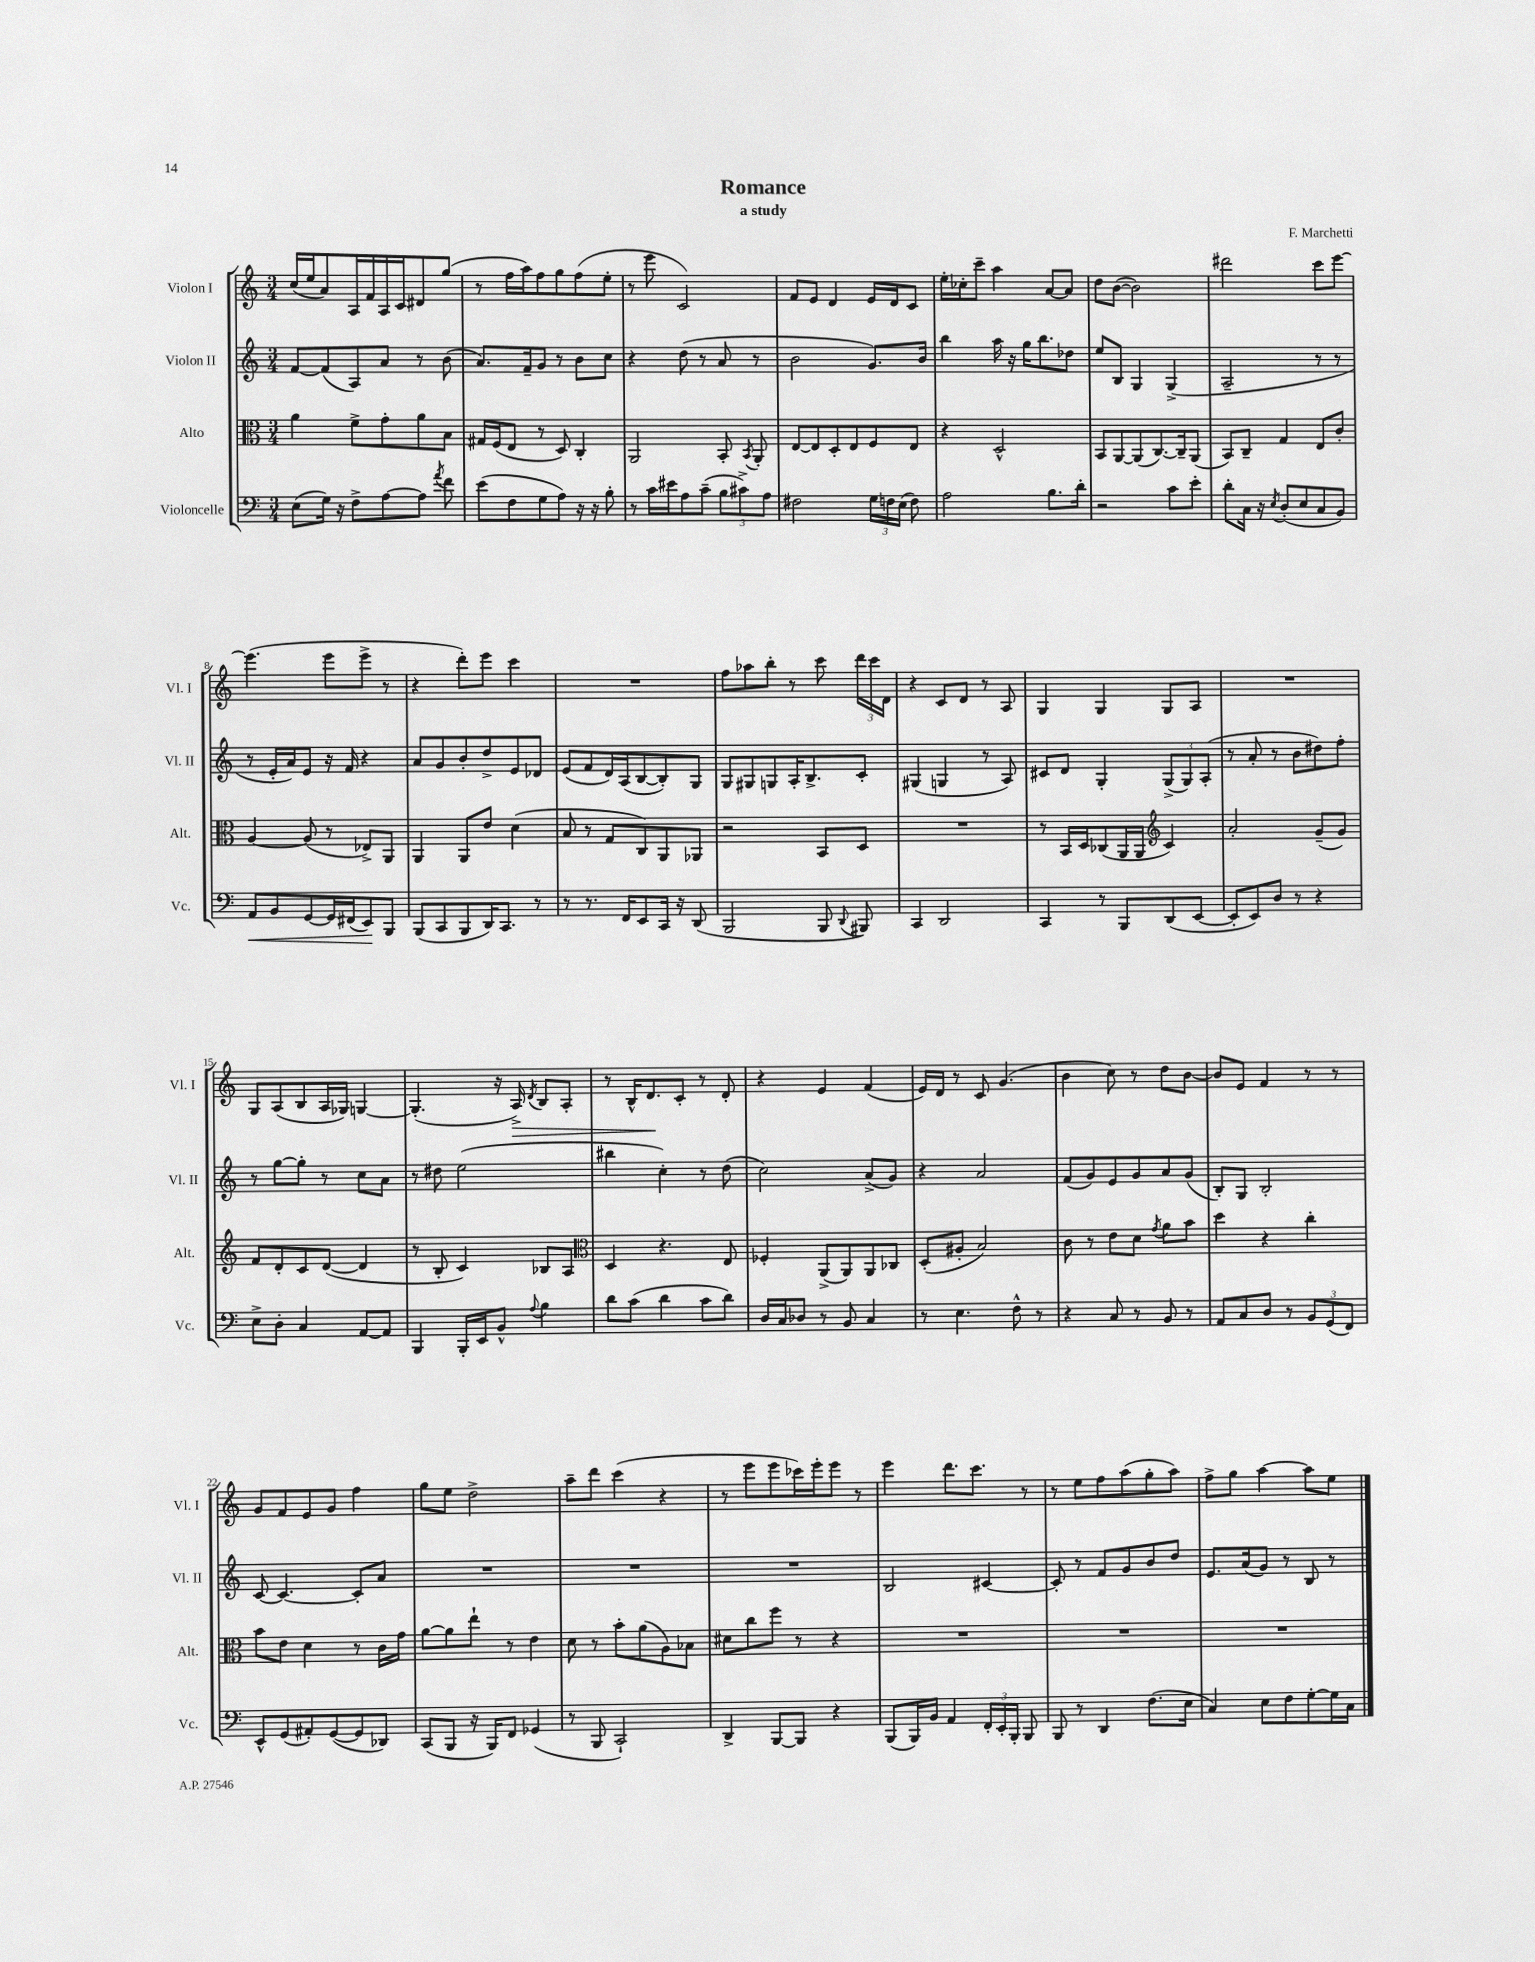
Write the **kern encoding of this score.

**kern	**dynam	**kern	**kern	**kern	**dynam
*part4	*part4	*part3	*part2	*part1	*part1
*staff4	*staff4	*staff3	*staff2	*staff1	*staff1
*I"Violoncelle	*	*I"Alto	*I"Violon II	*I"Violon I	*
*I'Vc.	*	*I'Alt.	*I'Vl. II	*I'Vl. I	*
*clefF4	*	*clefC3	*clefG2	*clefG2	*
*k[]	*	*k[]	*k[]	*k[]	*
*M3/4	*	*M3/4	*M3/4	*M3/4	*
=1	=1	=1	=1	=1	=1
(8E\L	.	4a\	[8f/L	(16cc/LL	.
.	.	.	.	16ee/J	.
16G\Jk)	.	.	(8f/]	8a/)	.
16r	.	.	.	.	.
8F^\L	.	8f^\L	8A/)	16A/L	.
.	.	.	.	16f/	.
[8A\	.	8g'\	8a/J	16A/	.
.	.	.	.	16c/J	.
8A\J]	.	8a\	8r	8d#X/	.
8qa/	.	.	.	.	.
8f\	.	8B\J	(8b\	(8gg/J	.
=2	=2	=2	=2	=2	=2
(8e\L	.	16G#X/LL	8.a/L)	8r	.
.	.	(16F/J	.	.	.
8F\	.	8E/J	.	16ff\LL	.
.	.	.	16f~/k	16aa\J)	.
8G\	.	8r	8g/J	8ff\	.
8A\J)	.	8D/)	8r	8gg\	.
16r	.	4C'/	8b\L	(8ff\	.
16r	.	.	.	.	.
8B'\	.	.	8cc\J	8ee'\J	.
=3	=3	=3	=3	=3	=3
8r	.	2AA/	4r	8r	.
16c\LL	.	.	.	8eee\	.
16e#X\J	.	.	.	.	.
8A\	.	.	(8dd\	2c/)	.
(8c~\J	.	.	8r	.	.
12B\L	.	8BB'/	8a/	.	.
12c#X^\)	.	.	.	.	.
.	.	8qBB/	.	.	.
.	.	8AA'/	8r	.	.
12A\J	.	.	.	.	.
=4	=4	=4	=4	=4	=4
2F#X\	.	[8E/L	2b\	8f/L	.
.	.	8E/]	.	8e/J	.
.	.	8D'/	.	4d/	.
.	.	8E/	.	.	.
24G\LL	.	8F/	8.g/L)	16e/LL	.
24Fn\	.	.	.	.	.
.	.	.	.	16d/J	.
(24E\JJ	.	.	.	.	.
8F\)	.	8E/J	.	8c/J	.
.	.	.	16b/Jk	.	.
=5	=5	=5	=5	=5	=5
2A\	.	4r	4bb\	16ee'\LL	.
.	.	.	.	16cc-X'\J	.
.	.	.	.	8ccc~\J	.
.	.	2D^^/	16aa\	4aa\	.
.	.	.	16r	.	.
.	.	.	16gg\KL	.	.
.	.	.	8.bb\	.	.
8.B\L	.	.	.	[8a/L	.
.	.	.	8dd-X\J	8a/J]	.
16d'\Jk	.	.	.	.	.
=6	=6	=6	=6	=6	=6
2r	.	8BB/L	8ee/L	8dd\L	.
.	.	[8AA/	8B/J	([8b\J	.
.	.	(8AA/]	4G/	2b\])	.
.	.	[8.C/)	.	.	.
8c\L	.	.	(4G^/	.	.
.	.	16C~/k]	.	.	.
8e'\J	.	(8AA/J	.	.	.
=7	=7	=7	=7	=7	=7
8d'\L	.	8BB/L)	2A~/	2ddd#X\	.
16C\Jk	.	8C~/J	.	.	.
16r	.	.	.	.	.
8qE/	.	.	.	.	.
(8D'/L	.	4G/	.	.	.
8E/	.	.	.	.	.
8C/	.	8E/L	8r	8ccc\L	.
8BB/J)	.	8c'/J	8r	[8eee\J	.
!!LO:LB:g=z
=8	=8	=8	=8	=8	=8
!	!LO:HP:b	!	!	!	!
8AA/L	<	[4A/	8r	(4.eee\]	.
8BB/	.	.	16e'/LL	.	.
.	.	.	16a/J)	.	.
[8GG/	.	(8A/]	8e/J	.	.
16GG/L]	.	8r	16r	8eee\L	.
(16FF#X/J	.	.	16f/	.	.
8EE/)	.	8E-X^/L)	4r	8eee^\J	.
8BBB/J	[	8AA/J	.	8r	.
=9	=9	=9	=9	=9	=9
(8BBB/L	.	4AA/	8a/L	4r	.
8CC/	.	.	8g/	.	.
8BBB/	.	8AA/L	8b'/	8ddd'\L)	.
16DD/K)	.	8e/J	8dd^/	8eee\J	.
8.CC/J	.	.	.	.	.
.	.	(4d\	8e/	4ccc\	.
8r	.	.	8d-X/J	.	.
=10	=10	=10	=10	=10	=10
8r	.	8B/	(8e/L	2.r	.
8.r	.	8r	8f/	.	.
.	.	8G/L	16d/L)	.	.
16FF/KL	.	.	(16A/J	.	.
8EE/	.	8C/)	[8B/	.	.
16CC/Jk	.	8AA/	8B'/])	.	.
16r	.	.	.	.	.
(8DD/	.	8AA-X/J	8G/J	.	.
=11	=11	=11	=11	=11	=11
2BBB/	.	2r	8G/L	8ff\L	.
.	.	.	8G#X/	8aa-X\	.
.	.	.	8Gn/	8bb'\J	.
.	.	.	16A'/K	8r	.
.	.	.	8.B^/	.	.
8BBB/	.	8BB/L	.	8ccc\	.
8qqDD/	.	.	.	.	.
8BBB#X/)	.	8D/J	8c'/J	24ddd\LL	.
.	.	.	.	24ccc\	.
.	.	.	.	24d\JJ	.
=12	=12	=12	=12	=12	=12
4CC/	.	2.r	(4G#X/	4r	.
2DD/	.	.	4Gn/	8c/L	.
.	.	.	.	8d/J	.
.	.	.	8r	8r	.
.	.	.	8A/)	8A/	.
=13	=13	=13	=13	=13	=13
4CC/	.	8r	8c#X/L	4G/	.
.	.	16BB/LL	8d/J	.	.
.	.	16D/J	.	.	.
8r	.	(8C-X/	4G'/	4G/	.
8BBB/L	.	16AA/L	.	.	.
.	.	16AA/JJ	.	.	.
*	*	*clefG2	*	*	*
(8DD/	.	4c/)	(12G^/L	8G/L	.
.	.	.	12G/)	.	.
[8EE/J	.	.	.	8A/J	.
.	.	.	(12A'/J	.	.
=14	=14	=14	=14	=14	=14
8EE'/L]	.	2a'/	8r	2.r	.
8EE/)	.	.	8a'/	.	.
8D/J	.	.	8r	.	.
8r	.	.	8b\L	.	.
4r	.	(8g~/L	8dd#X\)	.	.
.	.	8g/J)	8ff'\J	.	.
!!LO:LB:g=z
=15	=15	=15	=15	=15	=15
8E^\L	.	8f/L	8r	8G/L	.
8D'\J	.	8d'/	[8gg\L	(8A/	.
4C/	.	8c/	8gg'\J]	8B/	.
.	.	([8d/J	8r	16A/L	.
.	.	.	.	16G-X/JJ)	.
[8AA/L	.	4d/]	8cc\L	[4Gn/	.
8AA/J]	.	.	8a\J	.	.
=16	=16	=16	=16	=16	=16
4BBB/	.	8r	8r	(4.G'/]	.
.	.	8B'/	8dd#X\	.	.
16BBB'/LL	.	4c/)	(2ee\	.	.
16EE/J	.	.	.	.	.
8BB^^/J	.	.	.	16r	.
!	!	!	!	!	!LO:HP:b
.	.	.	.	16A^/)	>
8qqA/	.	.	.	8qd/	.
4B\	.	8B-X/L	.	8B/L	.
.	.	8A/J	.	8A'/J	.
=17	=17	=17	=17	=17	=17
*	*	*clefC3	*	*	*
8d\L	.	4D/	4bb#X\	8r	.
(8c\J	.	.	.	16B^^/KL	.
.	.	.	.	8.d/	.
4d\	.	4.r	4cc'\)	.	.
.	.	.	.	8c'/J	]
8c\L	.	.	8r	8r	.
8d\J)	.	8E/	(8dd\	8d'/	.
=18	=18	=18	=18	=18	=18
16D/LL	.	4F-X'/	2cc\)	4r	.
16C/J	.	.	.	.	.
8D-X/J	.	.	.	.	.
8r	.	(8AA^/L	.	4e/	.
8BB/	.	8AA/)	.	.	.
4C/	.	8AA/	(8a^/L	(4f/	.
.	.	8C-X/J	8g/J)	.	.
=19	=19	=19	=19	=19	=19
8r	.	(8D'/L	4r	16e/LL)	.
.	.	.	.	16d/JJ	.
4.E\	.	8A#X'/J	.	8r	.
.	.	2B/)	2a/	8c/	.
.	.	.	.	(4.g/	.
8F^^\	.	.	.	.	.
8r	.	.	.	.	.
=20	=20	=20	=20	=20	=20
4r	.	8c\	(8f/L	4b\	.
.	.	8r	8g/)	.	.
8C/	.	8e\L	8e/	8cc\)	.
8r	.	8d\J	8g/	8r	.
.	.	8qg/	.	.	.
8BB/	.	8a\L	8a/	8dd\L	.
8r	.	8b\J	(8g/J	[8b\J	.
=21	=21	=21	=21	=21	=21
8AA/L	.	4dd\	8B'/L)	8b/L]	.
8C/	.	.	8G/J	8e/J	.
8D/J	.	4r	2B'/	4f/	.
8r	.	.	.	.	.
12BB/L	.	4cc'\	.	8r	.
(12GG/	.	.	.	.	.
.	.	.	.	8r	.
12FF/J)	.	.	.	.	.
!!LO:LB:g=z
=22	=22	=22	=22	=22	=22
8EE^^/L	.	8b\L	[8c/	8g/L	.
(8GG/	.	8e\J	4.c/_	8f/	.
8AA#X'/)	.	4d\	.	8e/	.
([8GG/	.	.	.	8g/J	.
8GG/]	.	8r	8c'/L]	4ff\	.
8DD-X/J)	.	16c\LL	8a/J	.	.
.	.	16g\JJ	.	.	.
=23	=23	=23	=23	=23	=23
(8CC/L	.	[8a\L	2.r	8gg\L	.
8BBB/J	.	8a\]	.	8ee\J	.
16r	.	8ee`\J	.	2dd^\	.
16BBB/KL)	.	.	.	.	.
8FF/J	.	8r	.	.	.
(4GG-X/	.	4e\	.	.	.
=24	=24	=24	=24	=24	=24
8r	.	8d\	2.r	8aa~\L	.
8BBB/	.	8r	.	8ddd\J	.
2CC`/)	.	8b'\L	.	(4ccc\	.
.	.	(8a\	.	.	.
.	.	8A\)	.	4r	.
.	.	8B-X\J	.	.	.
=25	=25	=25	=25	=25	=25
4DD^/	.	8d#X\L	2.r	8r	.
.	.	8cc\	.	8eee\L	.
[8BBB/L	.	8ff\J	.	8eee\	.
8BBB/J]	.	8r	.	16ccc-X\L)	.
.	.	.	.	16eee'\J	.
4r	.	4r	.	8eee\J	.
.	.	.	.	8r	.
=26	=26	=26	=26	=26	=26
(8BBB/L	.	2.r	2B/	4eee\	.
16BBB/L)	.	.	.	.	.
16BB/JJ	.	.	.	.	.
4AA/	.	.	.	8.ddd\L	.
.	.	.	.	8.ccc\J	.
24FF'/LL	.	.	[4c#X/	.	.
24EE'/	.	.	.	.	.
24BBB'/JJ	.	.	.	.	.
8BBB/	.	.	.	8r	.
=27	=27	=27	=27	=27	=27
8BBB/	.	2.r	8c#'/]	8r	.
8r	.	.	8r	8ee\L	.
4DD/	.	.	8f/L	8ff\	.
.	.	.	8g/	(8aa\	.
(8.F\L	.	.	8b/	8gg'\	.
.	.	.	8dd/J	8aa\J)	.
16E\Jk	.	.	.	.	.
=28	=28	=28	=28	=28	=28
4C/)	.	2.r	8.e/L	8ff^\L	.
.	.	.	.	8gg\J	.
.	.	.	(16a/k	.	.
8E\L	.	.	8g/J)	[4aa\	.
8F\	.	.	8r	.	.
[8G'\	.	.	8B/	8aa\L]	.
16G\L]	.	.	8r	8ee\J	.
16C\JJ	.	.	.	.	.
==	==	==	==	==	==
*-	*-	*-	*-	*-	*-
